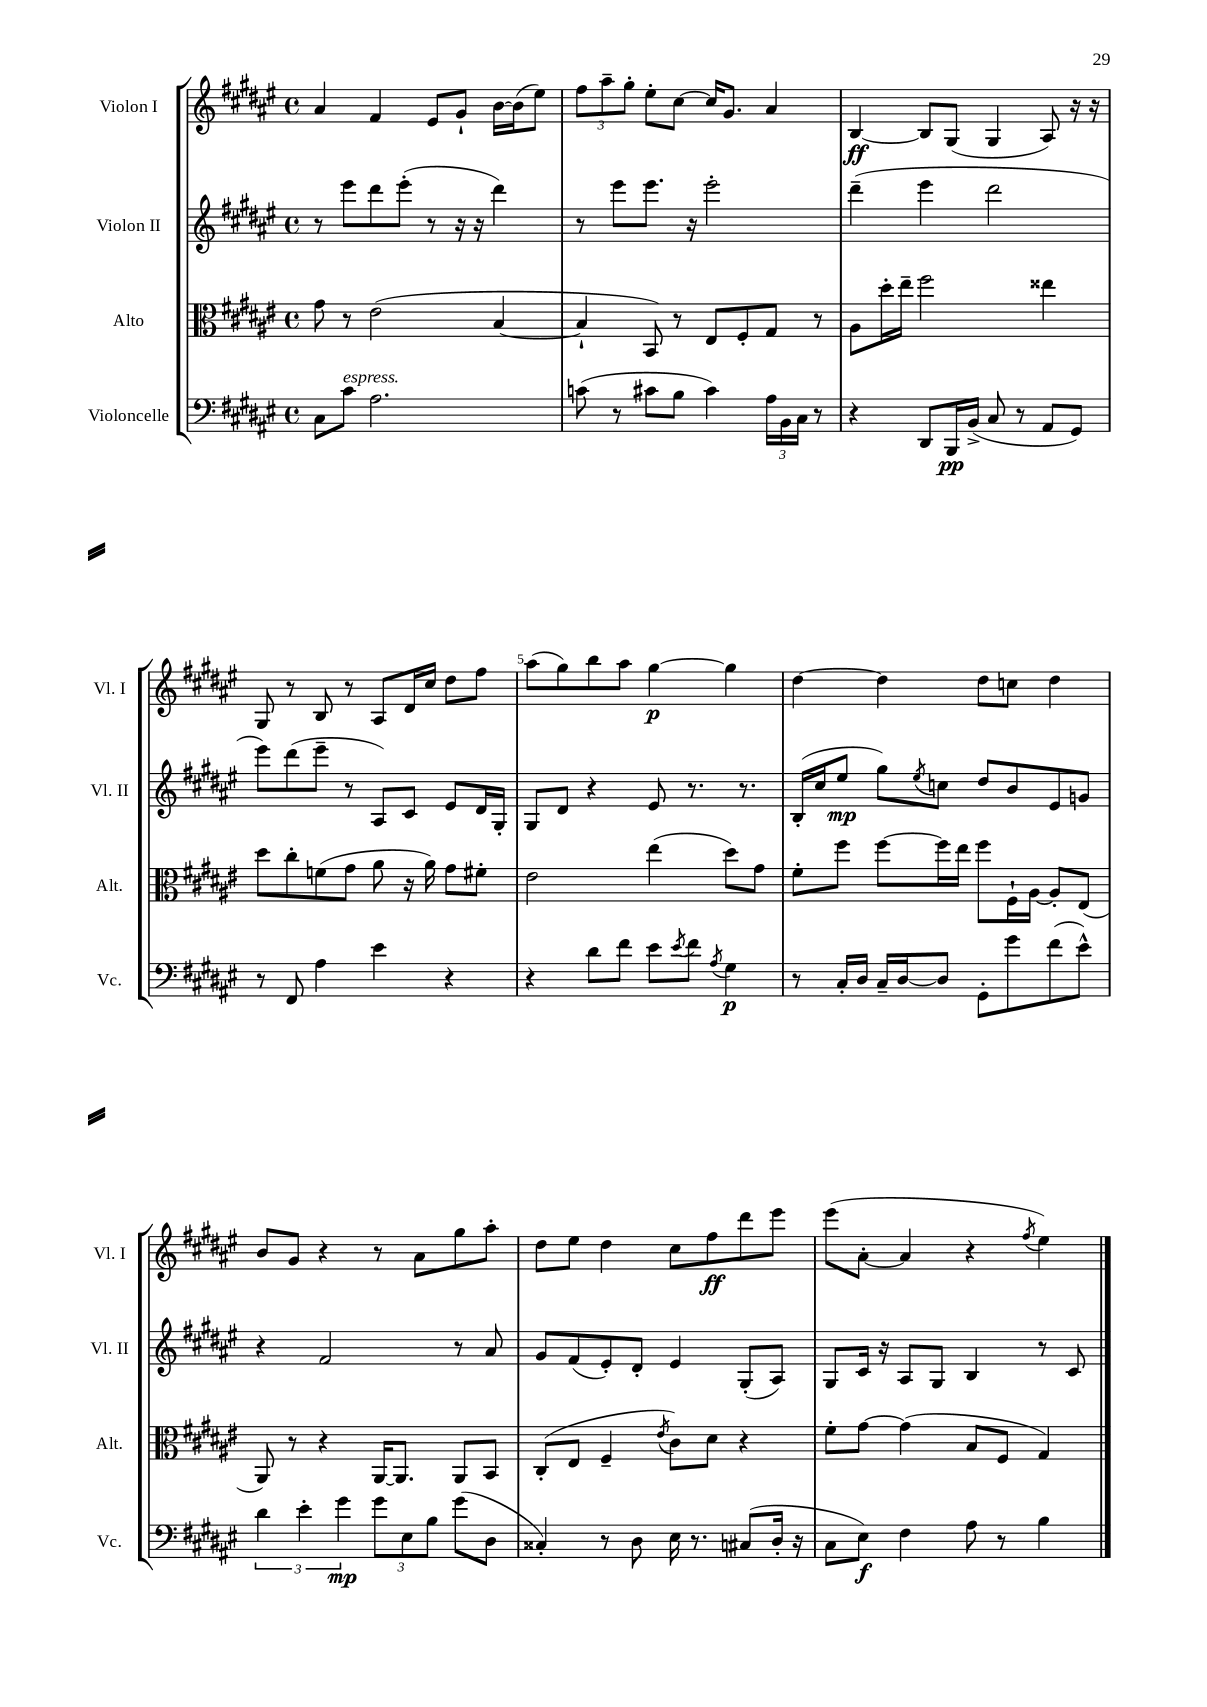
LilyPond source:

<<
\new StaffGroup <<
\new Staff = "s0" \with { instrumentName = "Violon I" shortInstrumentName = "Vl. I" } {
    \clef treble \key fis \major \defaultTimeSignature \time 4/4
    ais'4 fis'4 eis'8 gis'8-! b'16~ b'16( eis''8) |
    \tuplet 3/2 { fis''8 ais''8-- gis''8-. } eis''8-. cis''8~ cis''16 gis'8. ais'4 |
    b4~\ff b8 gis8( gis4 ais8) r16 r16 |
    gis8 r8 b8 r8 ais8 dis'16 cis''16 dis''8 fis''8 |
    ais''8( gis''8) b''8 ais''8 gis''4~\p gis''4 |
    dis''4~ dis''4 dis''8 c''8 dis''4 |
    b'8 gis'8 r4 r8 ais'8 gis''8 ais''8-. |
    dis''8 eis''8 dis''4 cis''8 fis''8\ff dis'''8 eis'''8 |
    eis'''8( ais'8~-. ais'4 r4 \acciaccatura { fis''8 } eis''4) \bar "|." |
}
\new Staff = "s1" \with { instrumentName = "Violon II" shortInstrumentName = "Vl. II" } {
    \clef treble \key fis \major \defaultTimeSignature \time 4/4
    r8 eis'''8 dis'''8 eis'''8-.( r8 r16 r16 dis'''4) |
    r8 eis'''8 eis'''8. r16 eis'''2-. |
    dis'''4--( eis'''4 dis'''2 |
    eis'''8) dis'''8( eis'''8-- r8 ais8) cis'8 eis'8 dis'16 gis16-. |
    gis8 dis'8 r4 eis'8 r8. r8. |
    b16-.( cis''16 eis''8\mp gis''8) \acciaccatura { eis''8 } c''8 dis''8 b'8 eis'8 g'8 |
    r4 fis'2 r8 ais'8 |
    gis'8 fis'8( eis'8-.) dis'8-. eis'4 gis8-.( ais8) |
    gis8 cis'16 r16 ais8 gis8 b4 r8 cis'8 \bar "|." |
}
\new Staff = "s2" \with { instrumentName = "Alto" shortInstrumentName = "Alt." } {
    \clef alto \key fis \major \defaultTimeSignature \time 4/4
    gis'8 r8 eis'2( b4~ |
    b4-! b,8) r8 eis8 fis8-. gis8 r8 |
    ais8 dis''16-. eis''16-- fis''2 eisis''4 |
    dis''8 cis''8-. f'8( gis'8 ais'8 r16 ais'16) gis'8 fis'8-. |
    eis'2 eis''4( dis''8) gis'8 |
    fis'8-. fis''8 fis''8~ fis''16 eis''16 fis''8 fis16-! ais16~ ais8-. eis8( |
    ais,8) r8 r4 ais,16~ ais,8. ais,8 b,8 |
    cis8-.( eis8 fis4-- \acciaccatura { eis'8 } cis'8) dis'8 r4 |
    fis'8-. gis'8~ gis'4( b8 fis8 gis4) \bar "|." |
}
\new Staff = "s3" \with { instrumentName = "Violoncelle" shortInstrumentName = "Vc." } {
    \clef bass \key fis \major \defaultTimeSignature \time 4/4
    cis8 cis'8^\markup { \italic "espress." } ais2. |
    c'8( r8 cis'8 b8 cis'4) \tuplet 3/2 { ais16 b,16 cis16 } r8 |
    r4 dis,8 b,,16\pp b,16->( cis8 r8 ais,8 gis,8) |
    r8 fis,8 ais4 eis'4 r4 |
    r4 dis'8 fis'8 eis'8 \acciaccatura { eis'8 } fis'8 \acciaccatura { ais8 } gis4\p |
    r8 cis16-. dis16 cis16-- dis16~ dis8 gis,8-. gis'8 fis'8( eis'8-^) |
    \tuplet 3/2 { dis'4 eis'4-. gis'4\mp } \tuplet 3/2 { gis'8 eis8 b8 } gis'8( dis8 |
    cisis4-.) r8 dis8 eis16 r8. cis8( dis16-. r16 |
    cis8 eis8\f) fis4 ais8 r8 b4 \bar "|." |
}
>>
>>
\layout { \context { \Score \override BarNumber.break-visibility = ##(#f #t #t) barNumberVisibility = #(every-nth-bar-number-visible 5) } }
